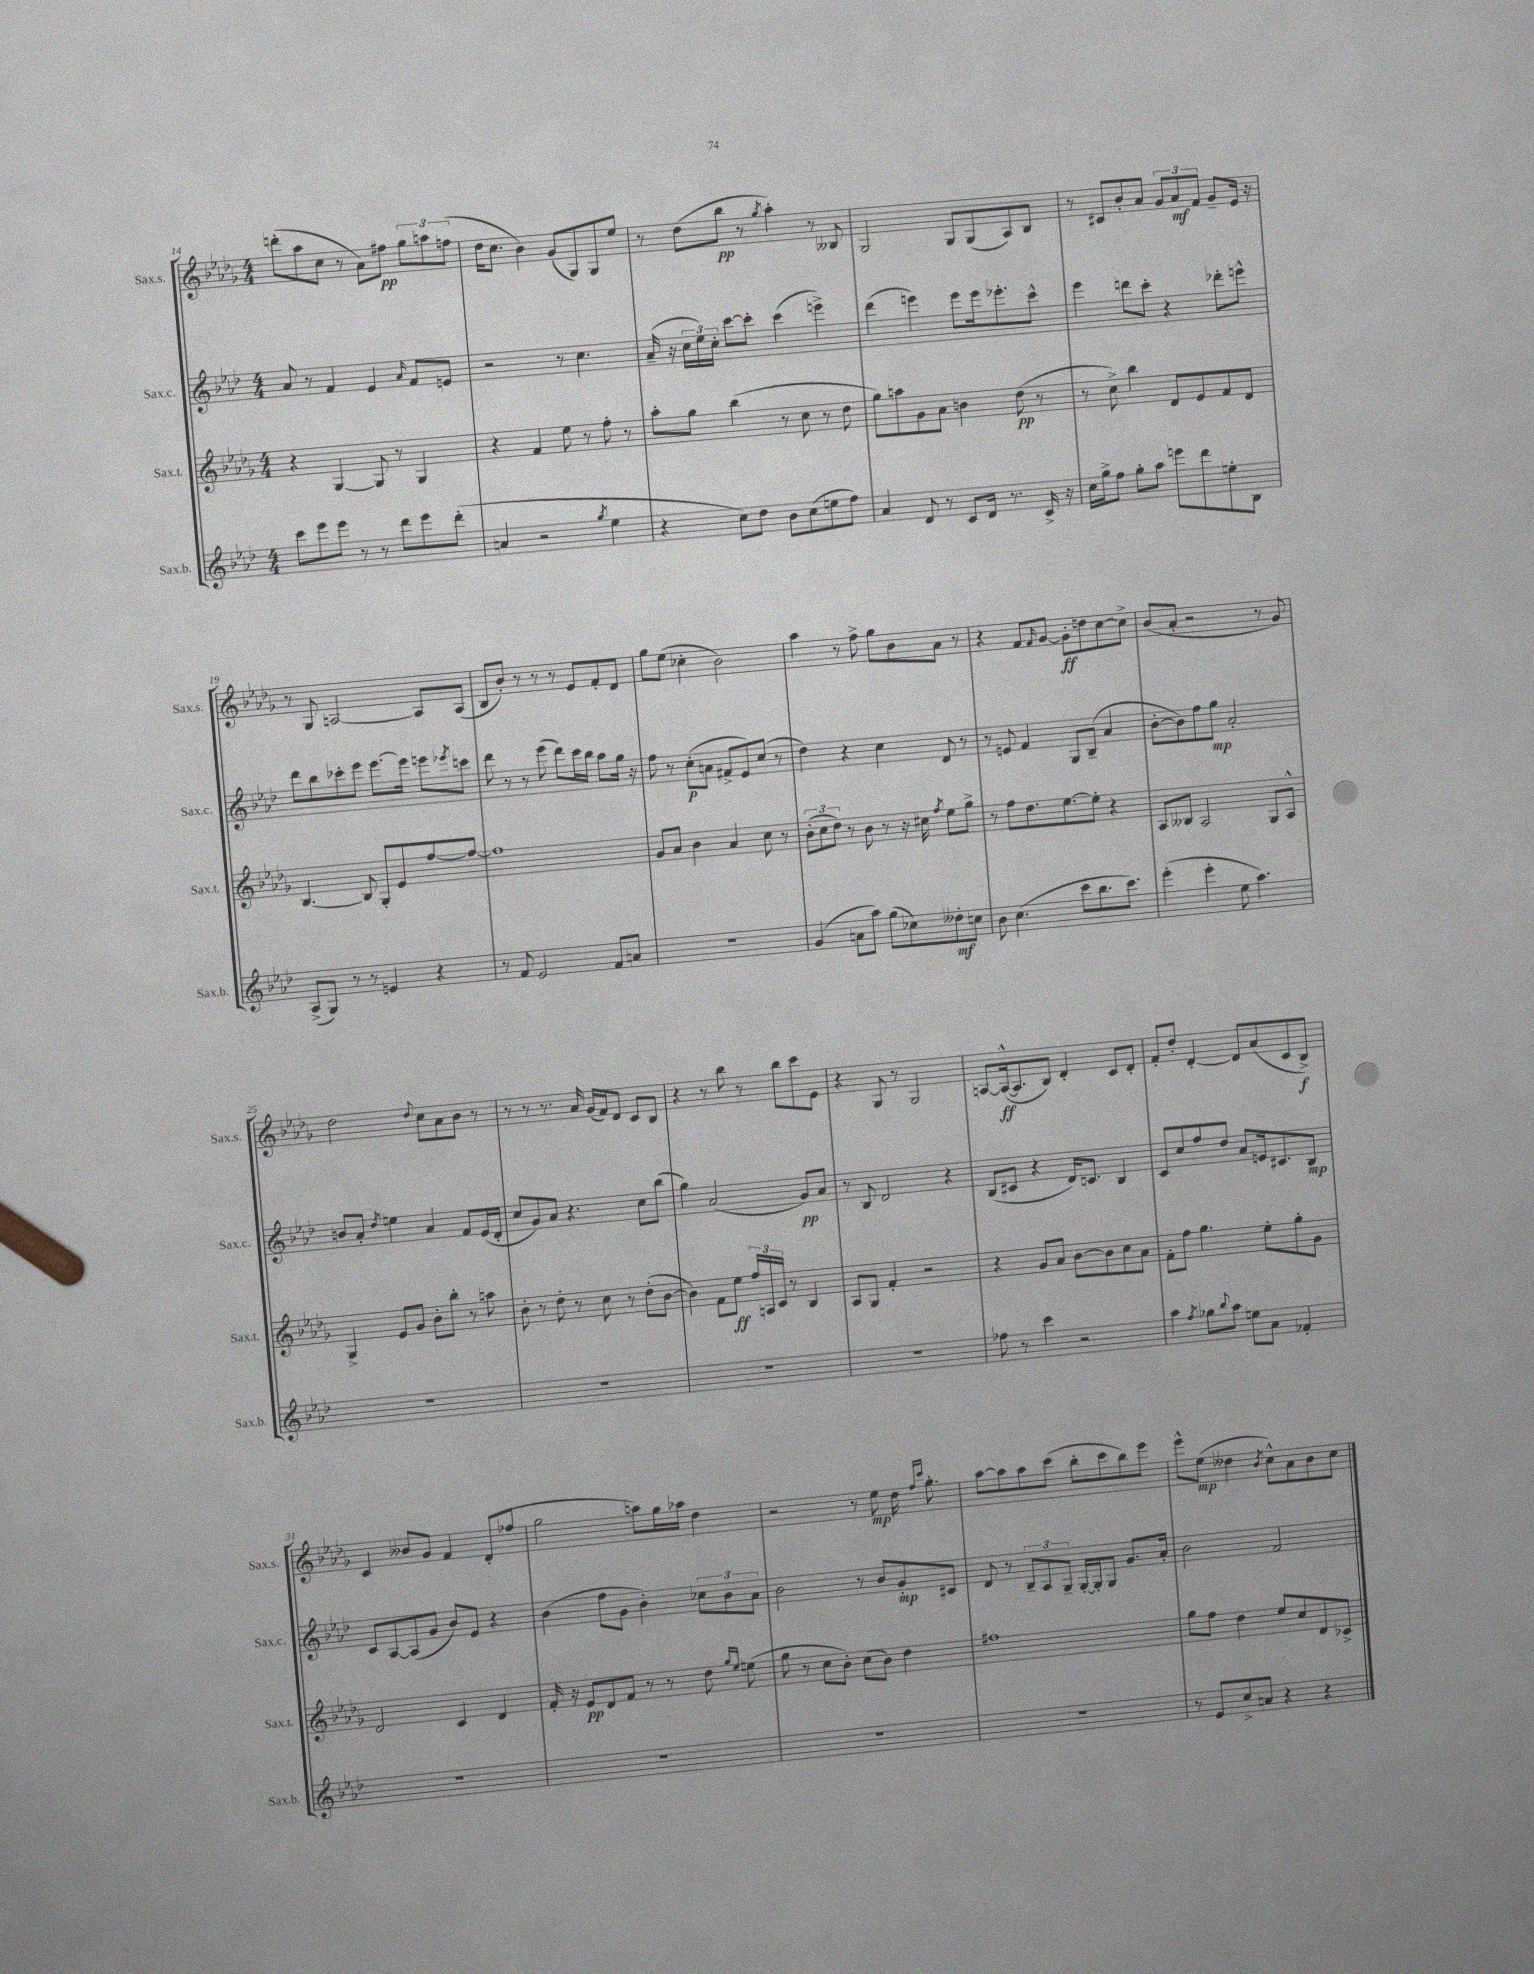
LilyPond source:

<<
\new StaffGroup <<
\new Staff = "s0" \with { instrumentName = "Sax.s." shortInstrumentName = "Sax.s." } {
    \clef treble \key des \major \numericTimeSignature \time 4/4
    d'''8-.( aes''8 c''8 r8 aes'8) fis''8\pp \tuplet 3/2 { ges''8 a''8 f''8( } |
    des''16 c''8. bes'4) ges'8( ges8) ges8 ees''8 |
    r8 des''8( bes''8\pp r8 \acciaccatura { ges''8 } aes''4-.) r8 beses8 |
    ges2 ges8 ges8( aes8) bes8 |
    r8 cis'8 bes'8-. aes'8 \tuplet 3/2 { ges'8 aes'8\mf f'8 } ges'8-- ees'16 r16 |
    r8 ges8 a2~ a8 a8( |
    bes8 bes'8-.) r8 r8 r8 ees'8 f'8-. des'8 |
    ges''8 ees''8( ces''4-. bes'2) |
    aes''4 r8 f''8-> ges''8 bes'8 aes'8 r8 |
    r4 f'8 \grace { f'16 } ges'8~ ges'8-.\ff d''8 c''8~ c''8-> |
    bes'8( aes'8-. r2 r8 ges'8) |
    des''2 \appoggiatura { des''8 } c''8 aes'8 bes'8 r8 |
    r8 r8 r8. aes'16 ges'16( f'16) des'8 c'8 bes8 |
    r4 r8 bes''8 r8 bes''8 c'''8 ees'8 |
    r4 ges8 r8 ges2 |
    a8~ a16~-^\ff( a8. bes8) des'4-. c'8 des'8-. |
    f'8-. des''8-. des'4~-. des'8 aes'8( c'8 bes8->\f) |
    c'4 beses'8 ges'8 f'4 des'8-.( fes''8 |
    ges''2 a''8) ges''16 aes''16 des''4 |
    r2 r8 ees''8\mp des''16 \grace { f''16 c'''16 } ges''8.-. |
    aes''8~ aes''8 aes''8 c'''8( bes''8-. c'''8 bes''8) ees'''8 |
    ees'''8-^ ees''8\mp( deses''4 \acciaccatura { bes'8 } c''8-^) aes'8 bes'8 c''8 \bar "|." |
}
\new Staff = "s1" \with { instrumentName = "Sax.c." shortInstrumentName = "Sax.c." } {
    \clef treble \key aes \major \numericTimeSignature \time 4/4
    aes'8 r8 f'4 ees'4 \grace { aes'16 } f'8 e'8 |
    r2 r8 c''4. |
    aes'16--( r16 \tuplet 3/2 { c''16 ees''16) c''16-. } c'''8~ c'''8-. c'''4( e'''4->) |
    des'''4( e'''4) e'''8 e'''16 ees'''8.-. c'''8-^ |
    ees'''4 d'''8 c'''8-. r4 des'''8-. e'''8-^ |
    des'''8 bes''8 ces'''8-. ees'''8 ees'''8.~ ees'''16 e'''8 \acciaccatura { ees'''8 } c'''8 |
    des'''8 r8 r8 ees'''8( des'''8) c'''16 bes''16 aes''8 g''16 r16 |
    f''8 r8 c''8-.\p( a'8 fis'8-> ees'8) c''8( r8 |
    des''4) r4 c''4 des'8 r8 |
    r8 e'8 f'4 g8 bes8--( aes'4 |
    bes'8~-. bes'8) f''8 g''8\mp aes'2-. |
    b'8 aes'8-. \acciaccatura { des''8 } e''4 aes'4 f'8 ees'16( des'16-. |
    c''8 g'8) aes'8 r4. c''8 bes''8( |
    g''4) aes'2( g'8\pp) aes'8 |
    r8 bes8 des'2 r4 |
    bes8( cis'8 r4 des'16) c'8. bes4 |
    c'8 c''8 f''8 des''8 aes'8 e'16 cis'8. bes8\mp |
    c'8 aes8~ aes8( g'8 bes'8) ees'8 r4 |
    bes'4( f''8 g'8 bes'4-.) \tuplet 3/2 { ces''8 bes'8 aes'8 } |
    bes'2 r8 bes'8 g'8-.\mp cis'8 |
    des'8 r8 \tuplet 3/2 { bes8-- aes8 g8-- } g16~-. g16-. g8 g'8. aes'16-. |
    bes'2 f'2 \bar "|." |
}
\new Staff = "s2" \with { instrumentName = "Sax.t." shortInstrumentName = "Sax.t." } {
    \clef treble \key des \major \numericTimeSignature \time 4/4
    r4 ges4~ ges8 r8 ges4 |
    r4 f'4 ees''8 r8 f''8-. r8 |
    aes''8-. ges''8 bes''4( r8 c''8 r8 des''8 |
    ges''8) a''8 ges'8 aes'8 b'4 des''8\pp( r8 |
    r8 c''8->) bes''4 des'8 ees'8 f'8 des'8 |
    bes4.~ bes8 ges8-. ees'8 f''8~ f''8~ |
    f''1 |
    ges'8 aes'8 bes'4 aes'4 c''8 r8 |
    \tuplet 3/2 { bes'8-.( c''8 des''8) } r8 bes'8 r8 r16 cis''16 \acciaccatura { f''8 } ees''8 ges''8-> |
    r8 f''8 des''8. ees''8.~ ees''8-. r4 |
    aes8 beses8 aes2 ges8 aes8-^ |
    ges4-> ees'8 ges'8 bes'8-. bes''8-. r8 a''8 |
    bes'8-. r8 des''8-. r8 c''8 r8 des''8-.( bes'8~ |
    bes'4) f'8 ees''8\ff \tuplet 3/2 { f''16 a16 c'16 } r8 bes4 |
    aes8 ges8 f'4-. r2 |
    r4 ges'8 aes'8 bes'8~ bes'8 c''8 aes'8 |
    f'8-. f''8 ges''4. ees''8-. ges''8-. ges'8 |
    des'2 c'4 des'4 |
    f'16-. r16 ees'8\pp des'8 f'8 r8 r8 des''8 \grace { ges''16 ees''16 } e''8( |
    ges''8 r8 c''8 bes'8-.) c''8( bes'8) des''4 |
    fis''1 |
    ges''8 f''8 des''4 ees''8 c''8 des'8 ces'8-> \bar "|." |
}
\new Staff = "s3" \with { instrumentName = "Sax.b." shortInstrumentName = "Sax.b." } {
    \clef treble \key aes \major \numericTimeSignature \time 4/4
    c'''8 ees'''8 ees'''8 r8 r8 des'''8 ees'''8 des'''8-.( |
    a'4 r2 \acciaccatura { g''8 } ees''4 |
    r4 c''8) des''8 bes'8 c''8( e''8 f''8) |
    aes'4 des'8 r8 c'8 des'16 r8. c'16-> r16 |
    c''16 g''16-> f''8 g''8-. aes''8 e'''8 des'''8 e''8-. bes8 |
    aes8->( g8) r8 r8 e'4 r4 |
    r8 f'8 ees'2 f'8 a'8 |
    R1 |
    g'4( a'8 aes''8) g''8( ces''8) deses''8-.\mf c''8 |
    bes'8 c''4.( c'''8 bes''8. c'''8.) |
    ees'''4-.( ees'''4-. ees''8 aes''4.) |
    R1 |
    R1 |
    R1 |
    R1 |
    fes''8 r8 c'''4 r2 |
    aes''4 \acciaccatura { f''8 } ges''8 \appoggiatura { bes''8 } aes''8 e''8 aes'8 fes'4-. |
    R1 |
    R1 |
    R1 |
    R1 |
    r8 ees'8 c''8-> a'8 r4 r4 \bar "|." |
}
>>
>>
\layout { \context { \Score currentBarNumber = #14 } }
